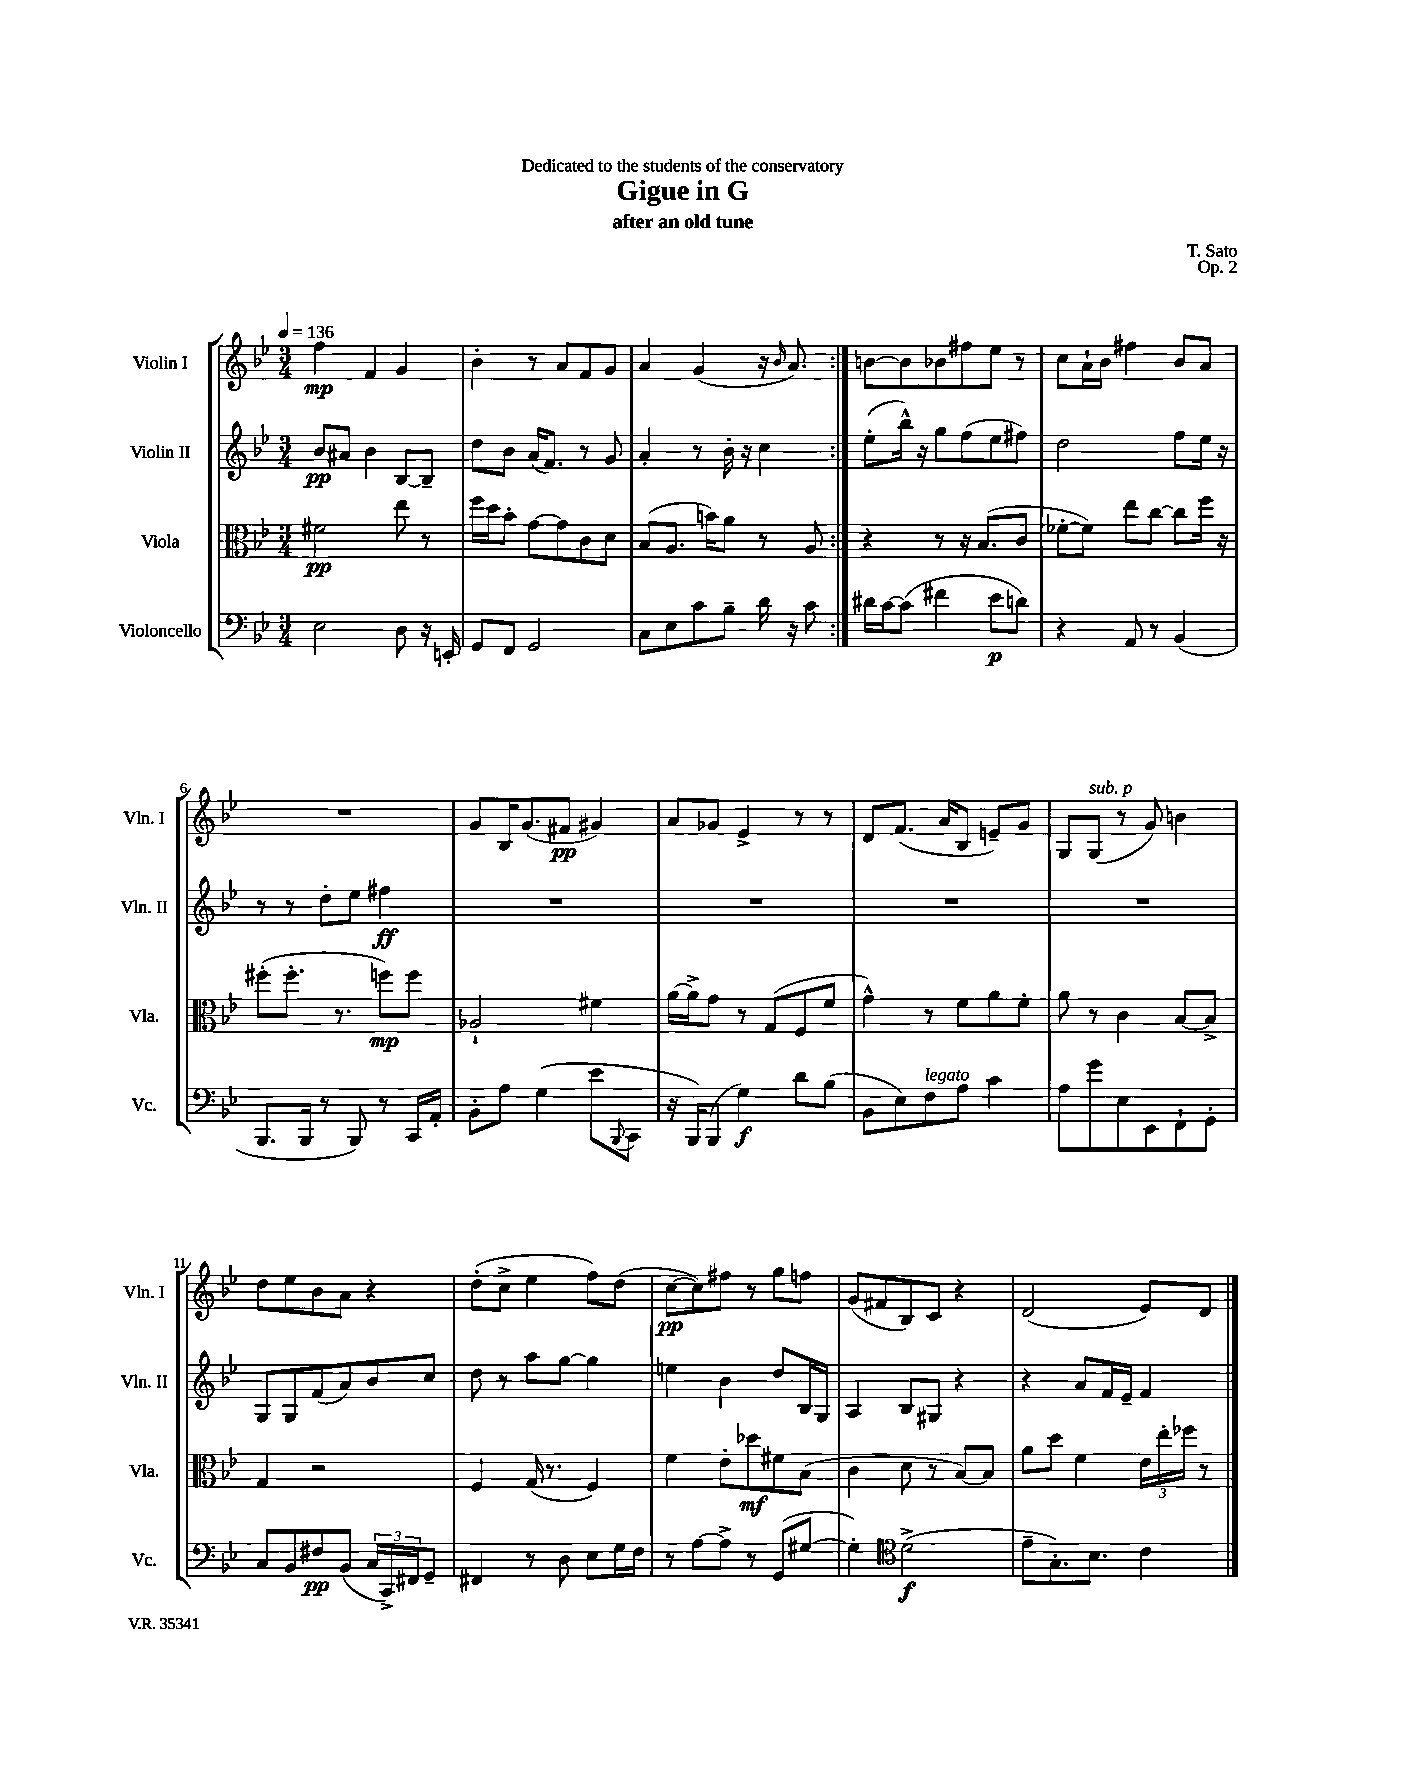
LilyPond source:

\header { title = "Gigue in G" composer = "T. Sato" subtitle = "after an old tune" dedication = "Dedicated to the students of the conservatory" opus = "Op. 2" }
<<
\new StaffGroup <<
\new Staff = "s0" \with { instrumentName = "Violin I" shortInstrumentName = "Vln. I" } {
    \clef treble \key bes \major \numericTimeSignature \time 3/4 \tempo 4 = 136
    \repeat volta 2 { f''4\mp f'4 g'4 |
    bes'4-. r8 a'8 f'8 g'8 |
    a'4 g'4( r16 \grace { bes'16 } a'8.) | }
    b'8~ b'8 bes'8 fis''8 ees''8 r8 |
    c''8 a'16-! bes'16 fis''4 bes'8 a'8 |
    R2. |
    g'8 bes16 g'8.( fis'8\pp gis'4) |
    a'8 ges'8 ees'4-> r8 r8 |
    d'8 f'8.( a'16 bes8 e'8--) g'8 |
    g8 g8^\markup { \italic "sub. p" }( r8 g'8) b'4 |
    d''8 ees''8 bes'8 a'8 r4 |
    d''8-.( c''8-> ees''4 f''8) d''8( |
    c''8~\pp c''8) fis''8 r8 g''8 f''8 |
    g'8( fis'8 bes8) c'8 r4 |
    d'2( ees'8) d'8 \bar "|." |
}
\new Staff = "s1" \with { instrumentName = "Violin II" shortInstrumentName = "Vln. II" } {
    \clef treble \key bes \major \numericTimeSignature \time 3/4
    \repeat volta 2 { bes'8\pp ais'8 bes'4 bes8~ bes8-- |
    d''8 bes'8 a'16( f'8.) r8 g'8 |
    a'4-. r8 bes'16-. r16 c''4 | }
    ees''8-.( bes''16-^) r16 g''8 f''8( ees''8 fis''8) |
    d''2 f''8 ees''16 r16 |
    r8 r8 d''8-. ees''8 fis''4\ff |
    R2. |
    R2. |
    R2. |
    R2. |
    g8 g8 f'8( a'8) bes'8 c''8 |
    d''8 r8 a''8 g''8~ g''4 |
    e''4 bes'4 d''8 bes16 g16 |
    a4 bes8 gis8 r4 |
    r4 a'8 f'16 ees'16-- f'4 \bar "|." |
}
\new Staff = "s2" \with { instrumentName = "Viola" shortInstrumentName = "Vla." } {
    \clef alto \key bes \major \numericTimeSignature \time 3/4
    \repeat volta 2 { fis'2\pp ees''8 r8 |
    f''16 d''16 bes'8-. g'8~ g'8 c'8 d'8 |
    bes8( a8. b'16) a'8 r8 a8 | }
    r4 r8 r16 bes8.( c'8 |
    fes'8~-. fes'8) ees''8 c''8~ c''8 f''16 r16 |
    fis''8-.( fis''8.-. r8. f''8\mp) f''8 |
    aes2-! fis'4 |
    a'16~ a'16-> g'8 r8 g8( f8 f'8 |
    g'4-^) r8 f'8 a'8 f'8-. |
    a'8 r8 c'4 bes8~ bes8-> |
    g4 r2 |
    f4 g16( r8. f4) |
    f'4 ees'8-. des''8\mf fis'8 bes8( |
    c'4 d'8 r8 bes8~) bes8 |
    a'8 d''8 f'4 \tuplet 3/2 { ees'16 ees''16-. fes''16 } r8 \bar "|." |
}
\new Staff = "s3" \with { instrumentName = "Violoncello" shortInstrumentName = "Vc." } {
    \clef bass \key bes \major \numericTimeSignature \time 3/4
    \repeat volta 2 { ees2 d8 r16 e,16-. |
    g,8 f,8 g,2 |
    c8 ees8 c'8 bes8-- d'16 r16 c'8 | }
    dis'16 c'16~ c'8( fis'4 ees'8\p d'8) |
    r4 a,8 r8 bes,4( |
    bes,,8. bes,,16 r8 bes,,8) r8 c,16 a,16-. |
    bes,8-. a8 g4( ees'8 \appoggiatura { bes,,8 } c,8 |
    r16 bes,,16) bes,,8( g4\f) d'8 bes8( |
    bes,8 ees8) f8^\markup { \italic "legato" } a8 c'4 |
    a8 g'8 ees8 ees,8 f,8-! g,8-. |
    c8 bes,8 fis8\pp bes,8( \tuplet 3/2 { c16 c,16->) fis,16 } g,8-- |
    fis,4 r8 d8 ees8 g16 f16 |
    r8 a8~ a8-> r8 g,8( gis8~ |
    gis4-.) \clef tenor d'2->\f( |
    ees'8-- g8.-.) bes8. c'4 \bar "|." |
}
>>
>>
